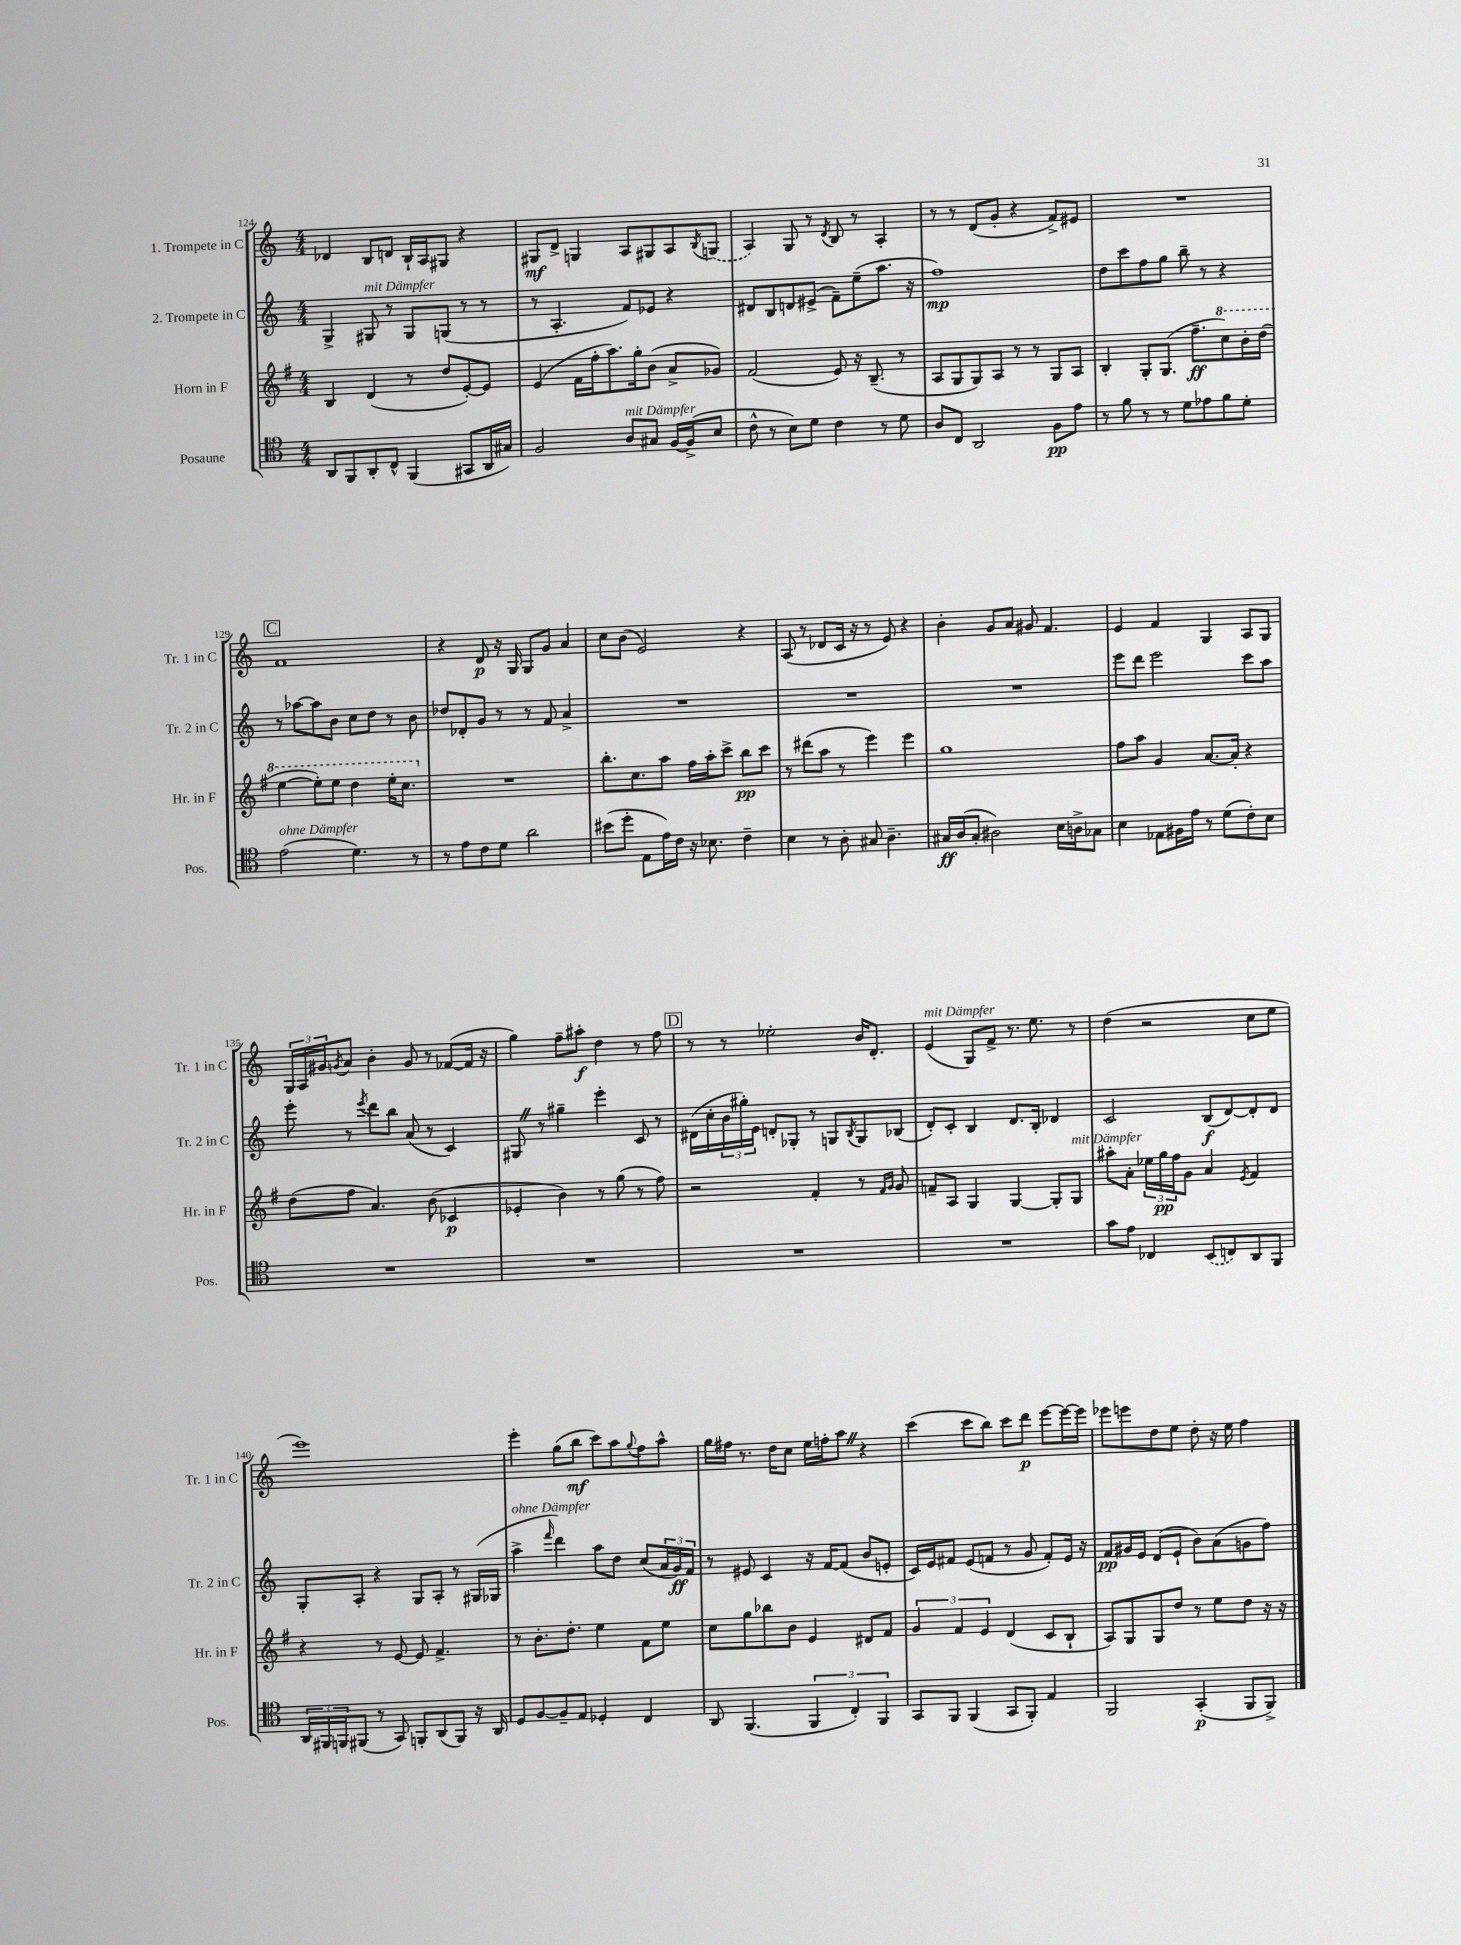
<<
\new StaffGroup <<
\new Staff = "s0" \with { instrumentName = "1. Trompete in C" shortInstrumentName = "Tr. 1 in C" } {
    \clef treble \key c \major \numericTimeSignature \time 4/4
    des'4 b8 d'8 b16-! a16 gis8 r4 |
    gis8\mf d'8-> g4 a8 gis8 a8 \acciaccatura { b8 } \once \slurDashed g8( |
    a4) g8 r8 \acciaccatura { d'8 } b8 r8 a4-. |
    r8 r8 d'8( g'8-. r4 f'8->) eis'8 |
    R1 |
    \mark \markup { \box "C" } f'1 |
    r4 d'8\p r16 g16 g8 g'8 a'4 |
    c''8 b'8( e'2) r4 |
    a8( r8 des'8 c'16 r16 r8 e'8) r4 |
    b'4-. g'8 a'8 gis'8 f'4. |
    e'4 f'4 g4 a8 g8 |
    \tuplet 3/2 { g16 a16 gis'16 } \acciaccatura { g'8 } a'8 b'4-. g'8 r8 fes'8~( fes'16 r16 |
    g''4) f''8-- ais''8-.\f d''4 r8 f''8 |
    \mark \markup { \box "D" } r8 r8 ees''2-. b'16 d'8.-. |
    e'4^\markup { \italic "mit Dämpfer" }( g8) f'8-> r8. e''8. r8 |
    d''4( r2 c''8 e''8 |
    e'''1) |
    e'''4-. g''8( b''8\mf c'''8) a''8 \appoggiatura { g''8 } f''8 a''8-^ |
    g''16 fis''16 r8. d''16 c''8 e''16 f''16-. a''8 \once \override BreathingSign.text = \markup { \musicglyph "scripts.caesura.straight" } \breathe r4 |
    c'''4( c'''8 b''8) c'''8 d'''8\p e'''8~ e'''16~ e'''16 |
    ees'''8 e'''8 d''8 e''8 d''8-. r16 e''16 f''4 \bar "|." |
}
\new Staff = "s1" \with { instrumentName = "2. Trompete in C" shortInstrumentName = "Tr. 2 in C" } {
    \clef treble \key c \major \numericTimeSignature \time 4/4
    g4-> gis8^\markup { \italic "mit Dämpfer" } r8 gis8 g8( r8 r8 |
    r8 a4.-. f'8) ees'8 r4 |
    dis'8 b8 d'8 eis'8->( f'8--) e''8--( a''8. r16 |
    f''1\mp) |
    d''8 c'''8 f''8 g''8 b''8-- r8 r4 |
    \mark \markup { \box "C" } r8 aes''8~ aes''8 b'8 c''8 d''8 r8 b'8 |
    des''8 des'8-. g'8 r8 r8 f'8 a'4-> |
    R1 |
    R1 |
    R1 |
    e'''8 d'''8 e'''2 c'''8 a''8 |
    e'''8-. r8 \acciaccatura { e'''8 } d'''8 b''8 a'8( r8 c'4) |
    gis8 \once \override BreathingSign.text = \markup { \musicglyph "scripts.caesura.straight" } \breathe r8 gis''4-- e'''4-. c'8 r8 |
    \mark \markup { \box "D" } dis'16( c''16-. \tuplet 3/2 { b'16 gis''16-.) e'16 } d'8-. ges8-. r8 g8 \acciaccatura { b8 } g8 bes8( |
    d'8-.) c'8-. b4 d'8. b16-. des'4 |
    c'2 b8\f( d'8~) d'8-. d'8 |
    g8-. a8-. r4 g8 a8-. r8 gis16( ges16 |
    a''4->^\markup { \italic "ohne Dämpfer" } \grace { f'''16 } d'''4) a''8 d''8 c''8( \tuplet 3/2 { a'16 g'16\ff) f'16 } |
    r8 eis'8 c'4 r16 f'16~ f'8( b'8 e'8-. |
    c'16) e'16 fis'8 e'8( f'8 r8 g'8 f'8-.) e'16 r16 |
    f'8\pp gis'16 e'16 d'8( e'8-! b'8) a'8( g'8 f''8) \bar "|." |
}
\new Staff = "s2" \with { instrumentName = "Horn in F" shortInstrumentName = "Hr. in F" } {
    \clef treble \key g \major \numericTimeSignature \time 4/4
    b4 d'4( r8 d''8 e'8~-.) e'8 |
    e'4( fis'16 fis''16-. a''8.) g''16-. b'8( a'8-> ges'8) |
    fis'2( e'8) r16 b8.--( r8 |
    a8 g8 g8) a8 r8 r8 g8 a8 |
    b4-. g8-. g8.( fis''8.--\ff \ottava #1 c'''8) b''16-. d'''16( |
    \mark \markup { \box "C" } e'''4~ e'''8-.) e'''8 d'''4 e'''16-. c'''8. \ottava #0 |
    R1 |
    b''8.-. c''8. a''8 fis''16 a''16-. c'''8-> b''8\pp c'''8 |
    r8 dis'''8( a''8 r8 e'''4) e'''4 |
    g''1 |
    fis''8 a''8 g'4 a'8.~ a'16-. r4 |
    d''8( fis''8 a'4.) b'8( ces'4\p |
    ees'4-. b'4) r8 g''8( r8 fis''8) |
    \mark \markup { \box "D" } r2 fis'4-. r8 \grace { fis'16 g'16 } g'8 |
    f'8-- a8 g4 g4~ g8-. g8^\markup { \italic "mit Dämpfer" } |
    ais''8-. a'8-. \tuplet 3/2 { ees''16 g''16\pp fis''16 } g'8 a'4 \acciaccatura { e'8 } fis'4 |
    r4 r8 e'8~ e'8 fis'4.-> |
    r8 b'8.-. d''8.-. e''4 fis'8 e''8 |
    c''8 g''8 bes''8 b'8 e'4 dis'8 fis'8 |
    \tuplet 3/2 { g'4 fis'4 e'4 } d'4( c'8 b8-! |
    a8) g8 g8 d''8 r8 e''8 d''8 r16 r16 \bar "|." |
}
\new Staff = "s3" \with { instrumentName = "Posaune" shortInstrumentName = "Pos." } {
    \clef tenor \key c \major \numericTimeSignature \time 4/4
    a,8 f,8 a,8-. c8-^ f,4( gis,8 a,16 gis16) |
    f2 a8^\markup { \italic "mit Dämpfer" } gis8 f16~ f16->( b8 |
    c'8-^ r8 b8) d'8 c'4 r8 d'8 |
    a8 c8 a,2 f8\pp e'8 |
    r8 f'8 r8 r8 d'8 ees'8 f'8 d'8-. |
    \mark \markup { \box "C" } e'2^\markup { \italic "ohne Dämpfer" }( d'4.) r8 |
    r8 e'8 c'8 d'8 a'2 |
    bis'8( d''8-. e8 e'16) c'16 r16 bes8. c'4-- |
    b4 r8 a8-. gis8 a4.-- |
    gis16\ff a16( gis8-. ais2) b16 a16-> ges8 |
    b4 ees8 fis16 e'16 r8 d'8( c'8-.) b8 |
    R1 |
    R1 |
    \mark \markup { \box "D" } R1 |
    R1 |
    g'8 e'8 ces4 \once \slurDashed b,8( c8) a,8 f,8 |
    \tuplet 3/2 { a,16 fis,16 f,16 } fis,8( r8 g,8) f,8-. a,8( f,8) r16 a,16 |
    d8 f8~ f8-- e8 des4-. c4 |
    a,8 f,4.( \tuplet 3/2 { f,4 c4-.) f,4 } |
    g,8 f,8 f,4( g,8 f,8-.) e4 |
    f,2 g,4-.\p( f,8 f,8->) \bar "|." |
}
>>
>>
\layout { \context { \Score currentBarNumber = #124 } }
